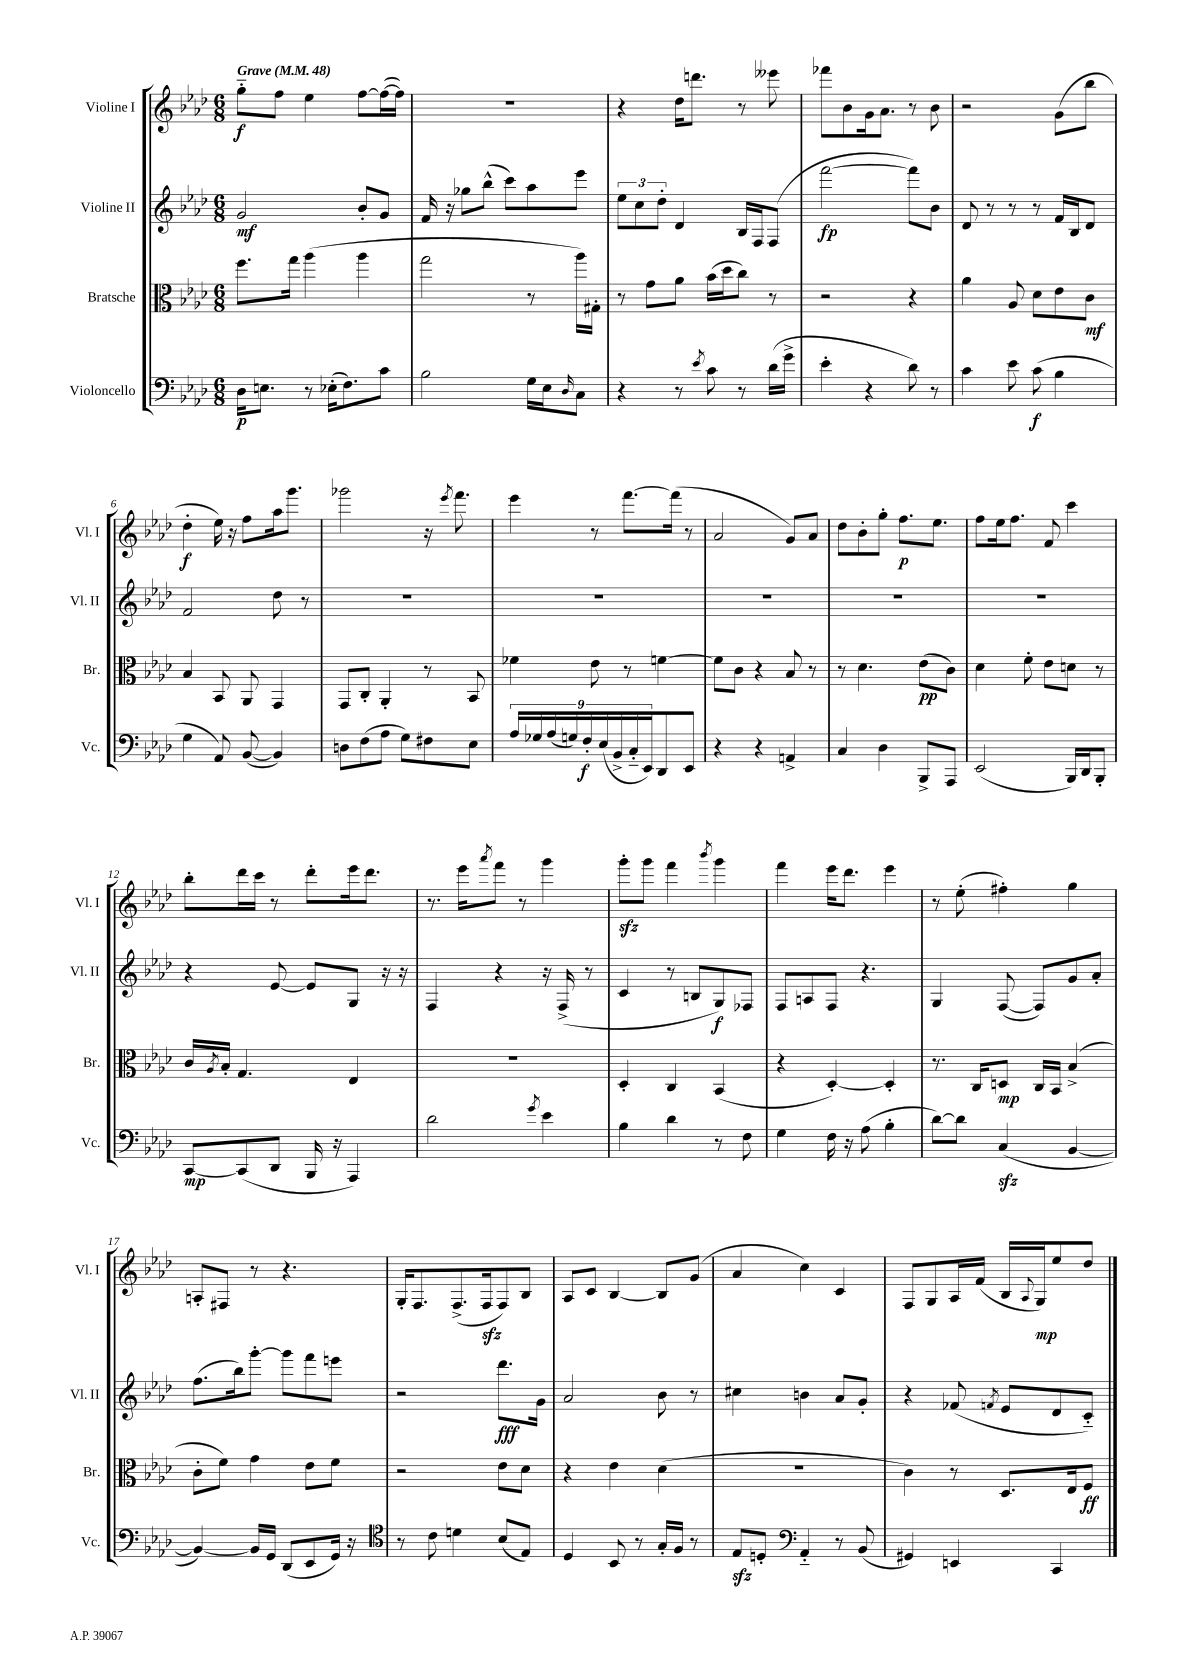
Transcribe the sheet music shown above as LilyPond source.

<<
\new StaffGroup <<
\new Staff = "s0" \with { instrumentName = "Violine I" shortInstrumentName = "Vl. I" } {
    \clef treble \key aes \major \numericTimeSignature \time 6/8 \tempo "Grave" 4 = 48
    g''8-_\f f''8 ees''4 f''8~ f''16~( f''16) |
    R2. |
    r4 des''16 d'''8. r8 eeses'''8 |
    fes'''8 bes'8 g'16 aes'8. r8 bes'8 |
    r2 g'8( bes''8 |
    des''4-.\f ees''16) r16 f''8 aes''16 g'''8. |
    ges'''2 r16 \acciaccatura { ees'''8 } f'''8. |
    ees'''4 r8 f'''8.~ f'''16( r8 |
    aes'2 g'8) aes'8 |
    des''8 bes'8-. g''8-. f''8.\p ees''8. |
    f''8 ees''16 f''8. f'8 c'''4 |
    bes''8-. des'''16 c'''16 r8 des'''8-. ees'''16 des'''8. |
    r8. ees'''16 \acciaccatura { aes'''8 } f'''8 r8 g'''4 |
    g'''8-.\sfz g'''8 f'''4 \acciaccatura { bes'''8 } g'''4 |
    f'''4 ees'''16 des'''8. ees'''4 |
    r8 ees''8-.( fis''4-.) g''4 |
    a8-. fis8 r8 r4. |
    g16-. f8. f8.->( f16\sfz f8) bes8 |
    aes8 c'8 bes4~ bes8 g'8( |
    aes'4 c''4) c'4 |
    f8 g8 aes16 f'16( bes16 \appoggiatura { aes8 } g16\mp) ees''8 des''8 \bar "|." |
}
\new Staff = "s1" \with { instrumentName = "Violine II" shortInstrumentName = "Vl. II" } {
    \clef treble \key aes \major \numericTimeSignature \time 6/8
    g'2\mf bes'8-. g'8 |
    f'16 r16 ges''8 bes''8-^( c'''8) aes''8 ees'''8 |
    \tuplet 3/2 { ees''8 c''8 des''8-. } des'4 bes16 f16 f8( |
    f'''2~\fp f'''8) bes'8 |
    des'8 r8 r8 r8 f'16 bes16 des'8 |
    f'2 des''8 r8 |
    R2. |
    R2. |
    R2. |
    R2. |
    R2. |
    r4 ees'8~ ees'8 g8 r16 r16 |
    f4 r4 r16 f16->( r8 |
    c'4 r8 b8 g8\f) fes8 |
    f8 a8 f8 r4. |
    g4 f8~( f8) g'8 aes'8-. |
    f''8.( bes''16) g'''8~-. g'''8 f'''8 e'''8 |
    r2 des'''8.\fff g'16 |
    aes'2 bes'8 r8 |
    cis''4 b'4 aes'8 g'8-. |
    r4 fes'8( \acciaccatura { f'8 } ees'8 des'8 c'8-_) \bar "|." |
}
\new Staff = "s2" \with { instrumentName = "Bratsche" shortInstrumentName = "Br." } {
    \clef alto \key aes \major \numericTimeSignature \time 6/8
    f''8. g''16 aes''4( aes''4 |
    g''2 r8 aes''16) gis16-. |
    r8 g'8 aes'8 bes'16( des''16 c''8) r8 |
    r2 r4 |
    aes'4 aes8 des'8 ees'8 c'8\mf |
    bes4 bes,8 aes,8 g,4 |
    g,8 c8-. aes,4-. r8 bes,8 |
    fes'4 ees'8 r8 f'4~ |
    f'8 c'8 r4 bes8 r8 |
    r8 des'4. ees'8\pp( c'8) |
    des'4 f'8-. ees'8 d'8 r8 |
    c'16 \acciaccatura { aes8 } bes16-. g4. ees4 |
    R2. |
    des4-. c4 bes,4( |
    r4 des4~-.) des4-. |
    r8. c16 d8\mp c16 bes,16 bes4->( |
    c'8-. f'8) g'4 ees'8 f'8 |
    r2 ees'8 des'8 |
    r4 ees'4 des'4( |
    R2. |
    c'4) r8 des8. ees16 f8\ff \bar "|." |
}
\new Staff = "s3" \with { instrumentName = "Violoncello" shortInstrumentName = "Vc." } {
    \clef bass \key aes \major \numericTimeSignature \time 6/8
    des16\p e8. r8 ees16-.( f8.) c'8 |
    bes2 g16 ees16 \grace { des16 } c8 |
    r4 r8 \acciaccatura { ees'8 } c'8 r8 des'16( g'16-> |
    ees'4-. r4 des'8) r8 |
    c'4 ees'8 c'8\f( bes4 |
    g4 aes,8) bes,8~( bes,4) |
    d8 f8( aes8 g8) fis8 ees8 |
    \tuplet 9/8 { aes16 ges16 aes16( g16) f16-.\f ees16( bes,16-> c16-_ ees,16) } des,8 ees,8 |
    r4 r4 a,4-> |
    c4 des4 bes,,8-> aes,,8 |
    ees,2( bes,,16) des,16 bes,,8-. |
    c,8~\mp c,8( des,8 bes,,16 r16 aes,,4) |
    des'2 \acciaccatura { g'8 } ees'4 |
    bes4 des'4 r8 f8 |
    g4 f16 r16 aes8( bes4-. |
    des'8~) des'8 c4\sfz( bes,4~ |
    bes,4~) bes,16 g,16 des,8( ees,8 g,16) r16 |
    \clef tenor r8 c'8 d'4 bes8( ees8) |
    des4 bes,8 r8 g16-. f16 r8 |
    ees8\sfz d8-. \clef bass aes,4-_ r8 bes,8( |
    gis,4) e,4 c,4 \bar "|." |
}
>>
>>
